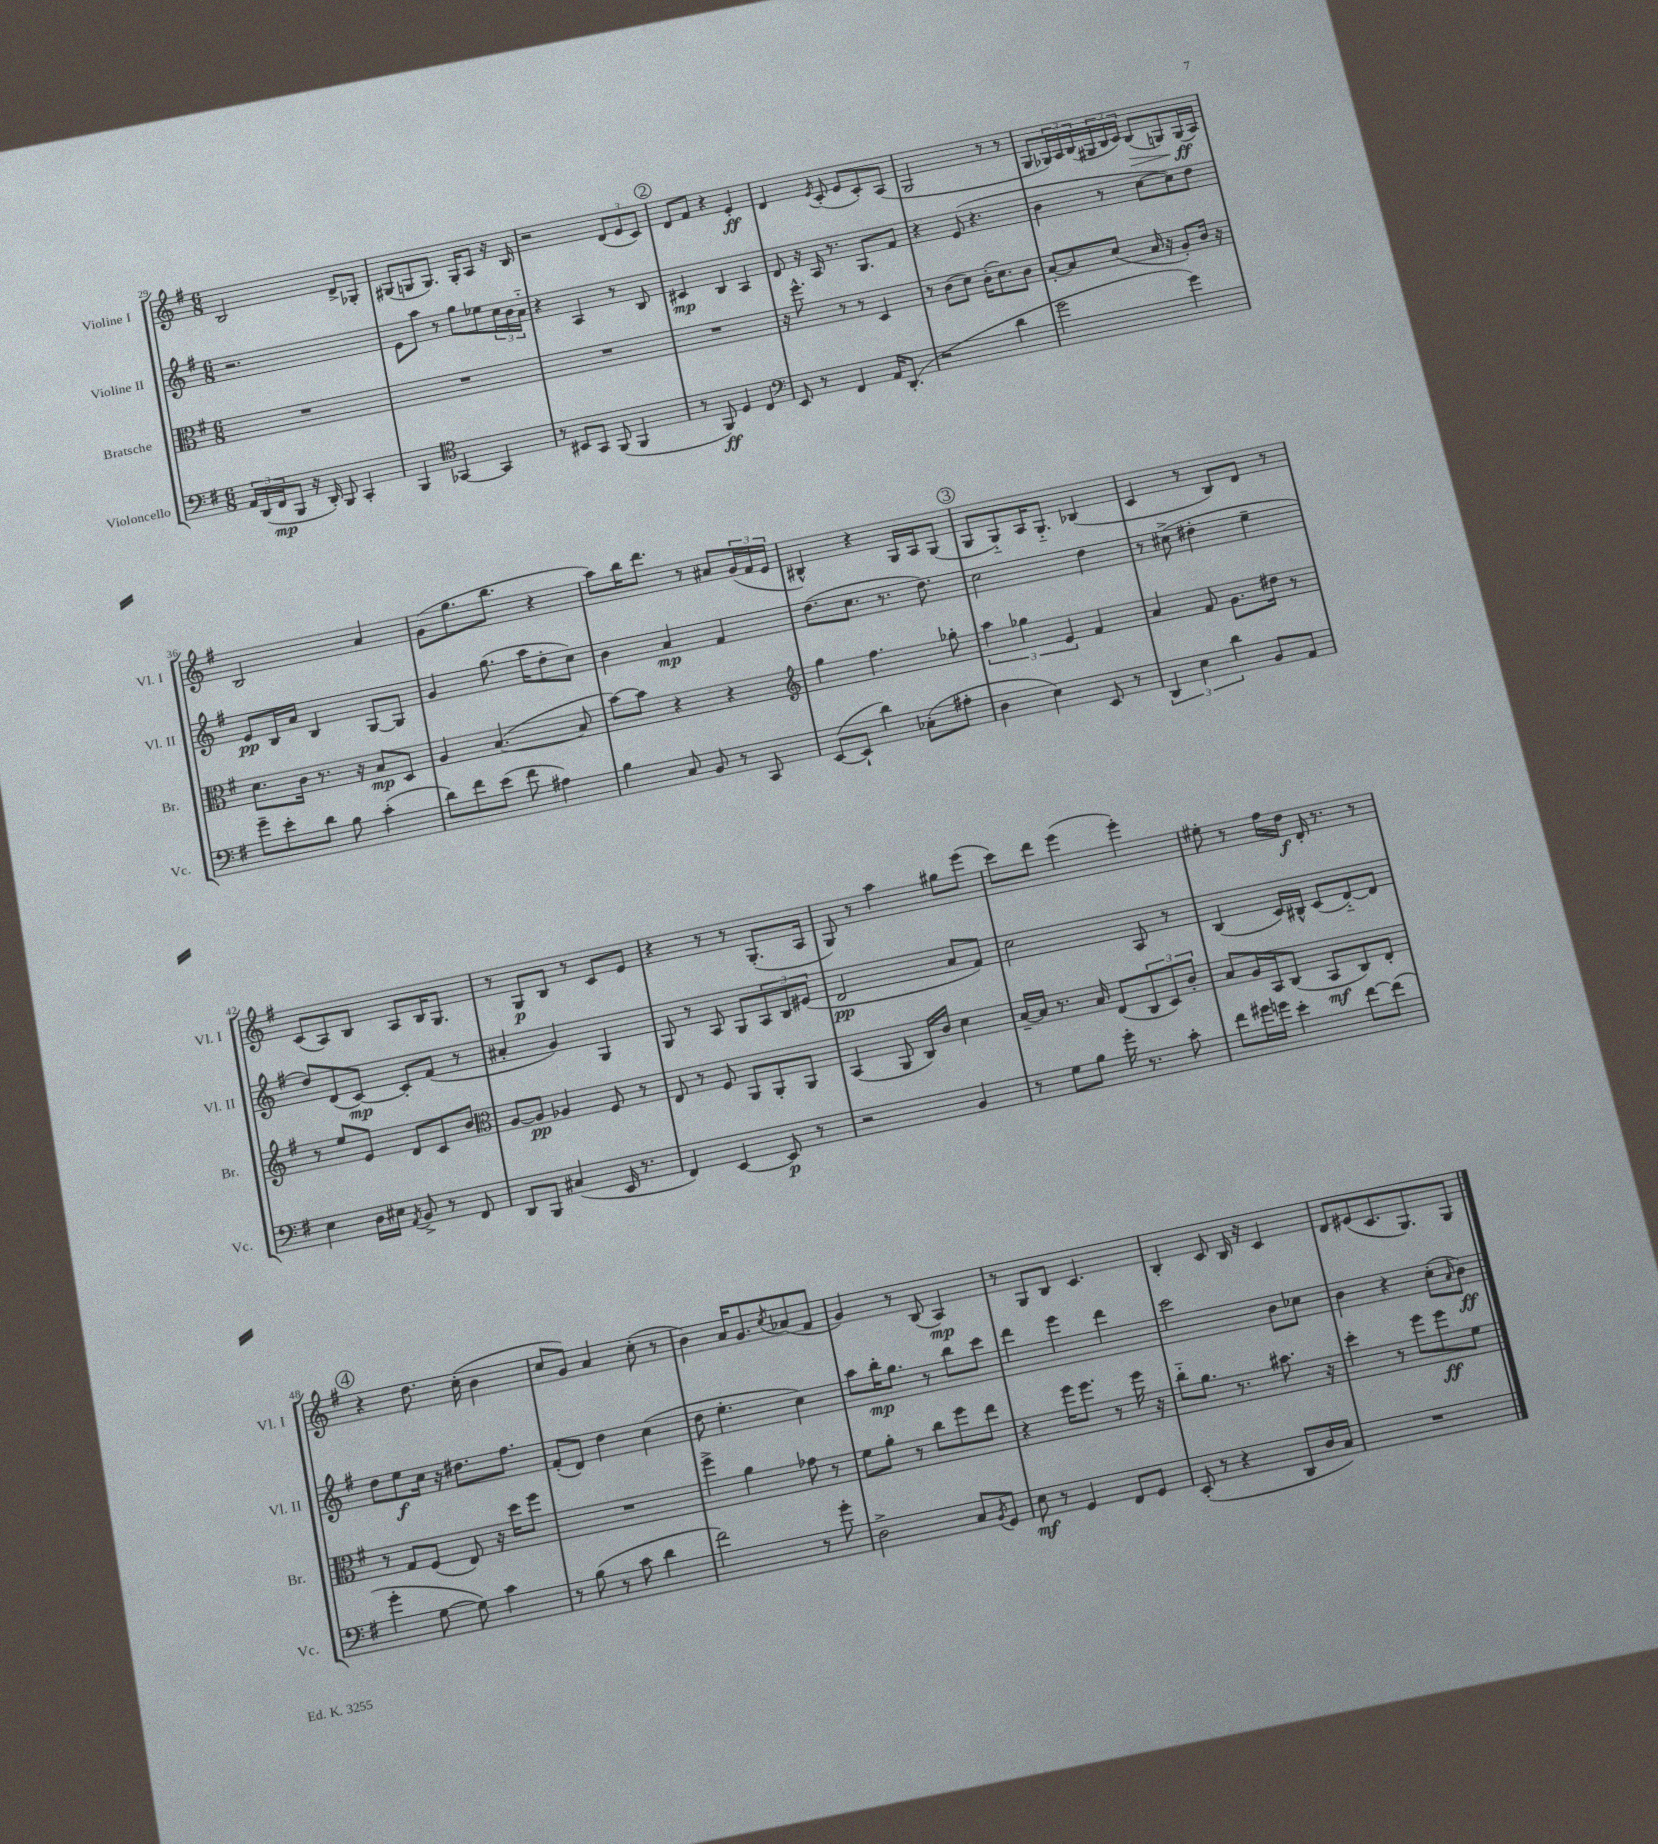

**kern	**dynam	**kern	**dynam	**kern	**dynam	**kern	**dynam
*part4	*part4	*part3	*part3	*part2	*part2	*part1	*part1
*staff4	*staff4	*staff3	*staff3	*staff2	*staff2	*staff1	*staff1
*I"Violoncello	*	*I"Bratsche	*	*I"Violine II	*	*I"Violine I	*
*I'Vc.	*	*I'Br.	*	*I'Vl. II	*	*I'Vl. I	*
*clefF4	*	*clefC3	*	*clefG2	*	*clefG2	*
*k[f#]	*	*k[f#]	*	*k[f#]	*	*k[f#]	*
*M6/8	*	*M6/8	*	*M6/8	*	*M6/8	*
=29	=29	=29	=29	=29	=29	=29	=29
24AA/LL	.	2.r	.	2.r	.	2B/	.
(24DD/	.	.	.	.	.	.	.
24FF#/J	mp	.	.	.	.	.	.
8BBB/J	.	.	.	.	.	.	.
16r	.	.	.	.	.	.	.
16DD'/)	.	.	.	.	.	.	.
8BBB/	.	.	.	.	.	.	.
4CC'/	.	.	.	.	.	8d^/L	.
.	.	.	.	.	.	8G-X'/J	.
=30	=30	=30	=30	=30	=30	=30	=30
4BBB/	.	2.r	.	8e\L	.	(8G#X/L	.
.	.	.	.	8aa\J	.	8Gn/	.
*clefC4	*	*	*	*	*	*	*
[4GG-X/	.	.	.	8r	.	8.G/J)	.
.	.	.	.	8gg\L	.	.	.
.	.	.	.	.	.	16G'/KL	.
4GG-/]	.	.	.	8ee-X\	.	8A/J	.
.	.	.	.	24cc\L	.	16r	.
.	.	.	.	24b\	.	.	.
.	.	.	.	.	.	16B/	.
.	.	.	.	24a\JJ	.	.	.
=31	=31	=31	=31	=31	=31	=31	=31
8r	.	2.r	.	4r	.	2r	.
8BB#X/L	.	.	.	.	.	.	.
8GG/J	.	.	.	4A/	.	.	.
(8FF#/	.	.	.	.	.	.	.
4FF#/	.	.	.	8r	.	(12d/L	.
.	.	.	.	.	.	12e/	.
.	.	.	.	8B/	.	.	.
.	.	.	.	.	.	12c/J)	.
!!LO:REH:place=s1:t=2
=32	=32	=32	=32	=32	=32	=32	=32
8r	.	2.r	.	4c#X/	mp	8d/L	.
8FF#/)	ff	.	.	.	.	8f#/J	.
4D/	.	.	.	4B/	.	4r	.
4C/	.	.	.	4A/	.	4e'/	ff
=33	=33	=33	=33	=33	=33	=33	=33
*clefF4	*	*	*	*	*	*	*
8EE/	.	16r	.	8d/	.	4d/	.
.	.	8.ff#^^\	.	.	.	.	.
8r	.	.	.	16r	.	.	.
.	.	.	.	16A/	.	.	.
.	.	.	.	.	.	8qe/	.
4FF#/	.	8r	.	8.r	.	(8c'/	.
.	.	8r	.	.	.	8e/L	.
.	.	.	.	8.G/L	.	.	.
16AA/KL	.	4D/	.	.	.	8c'/)	.
(8.DD'/J	.	.	.	.	.	.	.
.	.	.	.	8f#/J	.	(8A/J	.
=34	=34	=34	=34	=34	=34	=34	=34
2r	.	8r	.	4r	.	2G/	.
.	.	(8c\L	.	.	.	.	.
.	.	8d\J)	.	(8e/	.	.	.
.	.	(16c'\KL	.	4.r	.	.	.
.	.	8.d\)	.	.	.	.	.
4d\	.	.	.	.	.	8r	.
.	.	8c\J	.	.	.	8r	.
=35	=35	=35	=35	=35	=35	=35	=35
2g\	.	[8B'/L	.	4b\	.	8G/L	.
.	.	8B/]	.	.	.	24G-X/L)	.
.	.	.	.	.	.	24A/	.
.	.	.	.	.	.	(24B/	.
.	.	(8d/J	.	8r	.	24G#X/	.
.	.	.	.	.	.	24B/	.
.	.	.	.	.	.	24c/JJ)	.
!	!	!	!	!	!	!	!LO:HP:b
.	.	16B/	.	[8cc\L	.	(8B/L	>
.	.	16r	.	.	.	.	.
4g\)	.	8A'/L)	.	8cc\])	.	8Gn/)	.
.	.	16c/Jk	.	8dd\J	.	(16G/L	ff
.	.	16r	.	.	.	16A/JJ)	]
!!LO:LB:g=z
=36	=36	=36	=36	=36	=36	=36	=36
8g~\L	.	8.d\L	.	8e/L	pp	2B/	.
8e'\	.	.	.	16B/L	.	.	.
.	.	16c\Jk	.	16a/JJ	.	.	.
8d\J	.	8.r	.	4B/	.	.	.
8B\	.	.	.	.	.	.	.
.	.	16r	.	.	.	.	.
(4c'\	.	8B/L	mp	[8G/L	.	4a/	.
.	.	8D/J	.	8G/J]	.	.	.
=37	=37	=37	=37	=37	=37	=37	=37
8d\L)	.	4A/	.	4g/	.	(8g\L	.
8f#\	.	.	.	.	.	8.gg\	.
(8e\J	.	([4.B/	.	(8.gg\	.	.	.
.	.	.	.	.	.	8.bb\J	.
8f#\	.	.	.	.	.	.	.
.	.	.	.	16aa\KL	.	.	.
4A#X\)	.	.	.	8dd'\	.	4r	.
.	.	8B/]	.	8cc\J)	.	.	.
=38	=38	=38	=38	=38	=38	=38	=38
4B\	.	[8b\L)	.	4b\	.	8aa\L)	.
.	.	8b\J]	.	.	.	16bb\K	.
.	.	.	.	.	.	8.ddd\J	.
8C/	.	4r	.	4a/	mp	.	.
8BB/	.	.	.	.	.	8r	.
8r	.	4r	.	4f#/	.	8a#X/L	.
8CC/	.	.	.	.	.	(24g/L	.
.	.	.	.	.	.	24f#/	.
.	.	.	.	.	.	24e/JJ	.
=39	=39	=39	=39	=39	=39	=39	=39
*	*	*clefG2	*	*	*	*	*
([8EE/L	.	4gg\	.	(8.dd\L	.	4B#X^^/)	.
8EE`/J]	.	.	.	.	.	.	.
.	.	.	.	8.cc\J	.	.	.
4d\)	.	4.ff#\	.	.	.	4r	.
.	.	.	.	8.r	.	.	.
(8C-X'\L	.	.	.	.	.	16G/LL	.
.	.	.	.	8.dd\)	.	16A/J	.
8A#X'\J	.	8gg-X'\	.	.	.	(8G/J	.
!!LO:REH:place=s1:t=3
=40	=40	=40	=40	=40	=40	=40	=40
4D\	.	6aa\	.	2cc\	.	8G/L	.
.	.	.	.	.	.	8G/)	.
.	.	6gg-X\	.	.	.	.	.
4E\)	.	.	.	.	.	16A/K	.
.	.	.	.	.	.	8.G/J	.
.	.	6e/	.	.	.	.	.
8EE/	.	4f#/	.	4dd\	.	(4B-X/	.
8r	.	.	.	.	.	.	.
=41	=41	=41	=41	=41	=41	=41	=41
6DD/	.	4a/	.	8r	.	4c/	.
.	.	.	.	(8cc#X^\	.	.	.
6E\	.	.	.	.	.	.	.
.	.	8f#/	.	4dd#X'\	.	8r	.
6d\	.	.	.	.	.	.	.
.	.	8.g\L	.	.	.	8B/L)	.
8BB/L	.	.	.	4ee~\	.	8d/J	.
.	.	16dd#X\Jk	.	.	.	.	.
8AA/J	.	8r	.	.	.	8r	.
!!LO:LB:g=z
=42	=42	=42	=42	=42	=42	=42	=42
4E\	.	8r	.	8dd/L)	.	(8c/L	.
.	.	8ee/L	.	(8d/	.	8A/)	.
16D\LL	.	8e/J	.	[8c/J)	mp	8B/J	.
16E#X\JJ	.	.	.	.	.	.	.
8qAA/	.	.	.	.	.	.	.
8BB^/	.	8d/L	.	8c'/L]	.	8A/L	.
8r	.	8c/	.	(8f#/J	.	16B/K	.
.	.	.	.	.	.	8.G/J	.
8FF#/	.	8b/J	.	8r	.	.	.
=43	=43	=43	=43	=43	=43	=43	=43
*	*	*clefC3	*	*	*	*	*
8DD/L	.	[8A/L	.	4a#X'/	.	8r	.
8BBB/J	.	8A/J]	pp	.	.	8G/L	p
(4C#X/	.	4A-X/	.	4g/)	.	8B/J	.
.	.	.	.	.	.	8r	.
16EE/	.	8F#/	.	4G/	.	8c/L	.
8.r	.	.	.	.	.	.	.
.	.	8r	.	.	.	8e/J	.
=44	=44	=44	=44	=44	=44	=44	=44
4FF#/)	.	8E/	.	8G/	.	4r	.
.	.	8r	.	8r	.	.	.
[4EE/	.	8F#/	.	8A/	.	8r	.
.	.	8AA/L	.	8G/L	.	8r	.
8EE/]	p	8AA'/	.	12A/	.	(8.G'/L	.
.	.	.	.	12B/	.	.	.
8r	.	8AA/J	.	.	.	.	.
.	.	.	.	(12e#X/J	.	.	.
.	.	.	.	.	.	16A/Jk	.
=45	=45	=45	=45	=45	=45	=45	=45
2r	.	(4BB/	.	2d/	pp	8G/)	.
.	.	.	.	.	.	8r	.
.	.	8AA/	.	.	.	4aa\	.
.	.	16C/LL)	.	.	.	.	.
.	.	16c/JJ	.	.	.	.	.
4BB/	.	4d\	.	8a/L	.	8gg#X\L	.
.	.	.	.	8f#/J)	.	(8eee\J	.
=46	=46	=46	=46	=46	=46	=46	=46
8r	.	[16B~/LL	.	2cc\	.	8ccc\L)	.
.	.	16B/JJ]	.	.	.	.	.
8G\L	.	8.r	.	.	.	8ddd\J	.
8B\J	.	.	.	.	.	(4eee\	.
.	.	16B/	.	.	.	.	.
16g'\	.	(8E/L	.	.	.	.	.
8.r	.	.	.	.	.	.	.
.	.	12C/	.	8A/	.	4eee'\)	.
.	.	12D/)	.	.	.	.	.
8c'\	.	.	.	8r	.	.	.
.	.	12c'/J	.	.	.	.	.
=47	=47	=47	=47	=47	=47	=47	=47
8f#\L	.	8B/L	.	(4B/	.	8ee#X'\	.
16g#X\L	.	16A/L	.	.	.	8r	.
16gn\JJ	.	16BB/J	.	.	.	.	.
4e'\	.	(8C/J	.	16c/LL)	.	16ff#\LL	.
.	.	.	.	16B#X^^/JJ	.	16dd\JJ	f
.	.	8BB/L	mf	(8c/L	.	16d'/	.
.	.	.	.	.	.	8.r	.
[8f#\L	.	8C/)	.	[8d/)	.	.	.
(8f#\J]	.	8E'/J	.	8d/J]	.	8r	.
!!LO:LB:g=z
!!LO:REH:place=s1:t=4
=48	=48	=48	=48	=48	=48	=48	=48
4g'\	.	8r	.	8dd\L	.	4r	.
.	.	8G/L	.	8ee\	f	.	.
[8G\	.	(8F#/J	.	16cc\Jk	.	8.dd\	.
.	.	.	.	16r	.	.	.
8G\])	.	8E/)	.	8.dd#X\L	.	.	.
.	.	.	.	.	.	(16cc'\	.
4c\	.	16r	.	.	.	4b\	.
.	.	16dd\KL	.	8.ff#\J	.	.	.
.	.	8ff#\J	.	.	.	.	.
=49	=49	=49	=49	=49	=49	=49	=49
8r	.	2.r	.	(8f#'/L	.	8cc/L	.
(8B\	.	.	.	8d/J)	.	8g/J)	.
8r	.	.	.	4dd\	.	4a/	.
8c\	.	.	.	.	.	.	.
4d\	.	.	.	(4cc\	.	(8cc'\	.
.	.	.	.	.	.	8r	.
=50	=50	=50	=50	=50	=50	=50	=50
2f#\)	.	4ff#^\	.	8dd\	.	4b\)	.
.	.	.	.	4.ee'\	.	.	.
.	.	4a\	.	.	.	16a/KL	.
.	.	.	.	.	.	8.g/	.
.	.	.	.	.	.	8qcc/	.
8r	.	8g-X\	.	4cc\)	.	(8a-X/	.
8g'\	.	8r	.	.	.	8f#/J	.
=51	=51	=51	=51	=51	=51	=51	=51
2D^\	.	8f#\L	.	8aa\L	.	4g/)	.
.	.	8a'\J	.	16bb'\K	mp	.	.
.	.	.	.	8.gg\J	.	.	.
.	.	8r	.	.	.	8r	.
.	.	8cc\L	.	8r	.	(8B/	.
8C/L	.	8ff#\	.	8bb\L	.	4A/)	mp
8qBB/	.	.	.	.	.	.	.
8GG/J	.	8ee\J	.	8ccc\J	.	.	.
=52	=52	=52	=52	=52	=52	=52	=52
8E\	mf	4r	.	4ddd\	.	8r	.
8r	.	.	.	.	.	8G/L	.
4GG/	.	16ff#\KL	.	4eee\	.	8B/J	.
.	.	8.ff#\J	.	.	.	.	.
.	.	.	.	.	.	4.c/	.
8FF#/L	.	8r	.	4ddd\	.	.	.
8GG/J	.	16ff#\	.	.	.	.	.
.	.	16r	.	.	.	.	.
=53	=53	=53	=53	=53	=53	=53	=53
(8EE'/	.	8cc\L	.	2ccc\	.	4B'/	.
8r	.	8.a\J	.	.	.	.	.
4r	.	.	.	.	.	8c/	.
.	.	8.r	.	.	.	.	.
.	.	.	.	.	.	16B/	.
.	.	.	.	.	.	16r	.
8DD/L	.	8.b#X\	.	8b\L	.	4c/	.
16D/L	.	.	.	8cc-X\J	.	.	.
16C/JJ)	.	16r	.	.	.	.	.
=54	=54	=54	=54	=54	=54	=54	=54
2.r	.	4dd'\	.	4b\	.	8d/L	.
.	.	.	.	.	.	(8e#X/	.
.	.	8r	.	4r	.	8.c/	.
.	.	8ff#\L	.	.	.	.	.
.	.	.	.	.	.	8.G/)	.
.	.	8ff#\	ff	(8cc'\L	.	.	.
.	.	.	.	16qqa/	.	.	.
.	.	8f#\J	.	8b\J)	ff	8G/J	.
==	==	==	==	==	==	==	==
*-	*-	*-	*-	*-	*-	*-	*-
